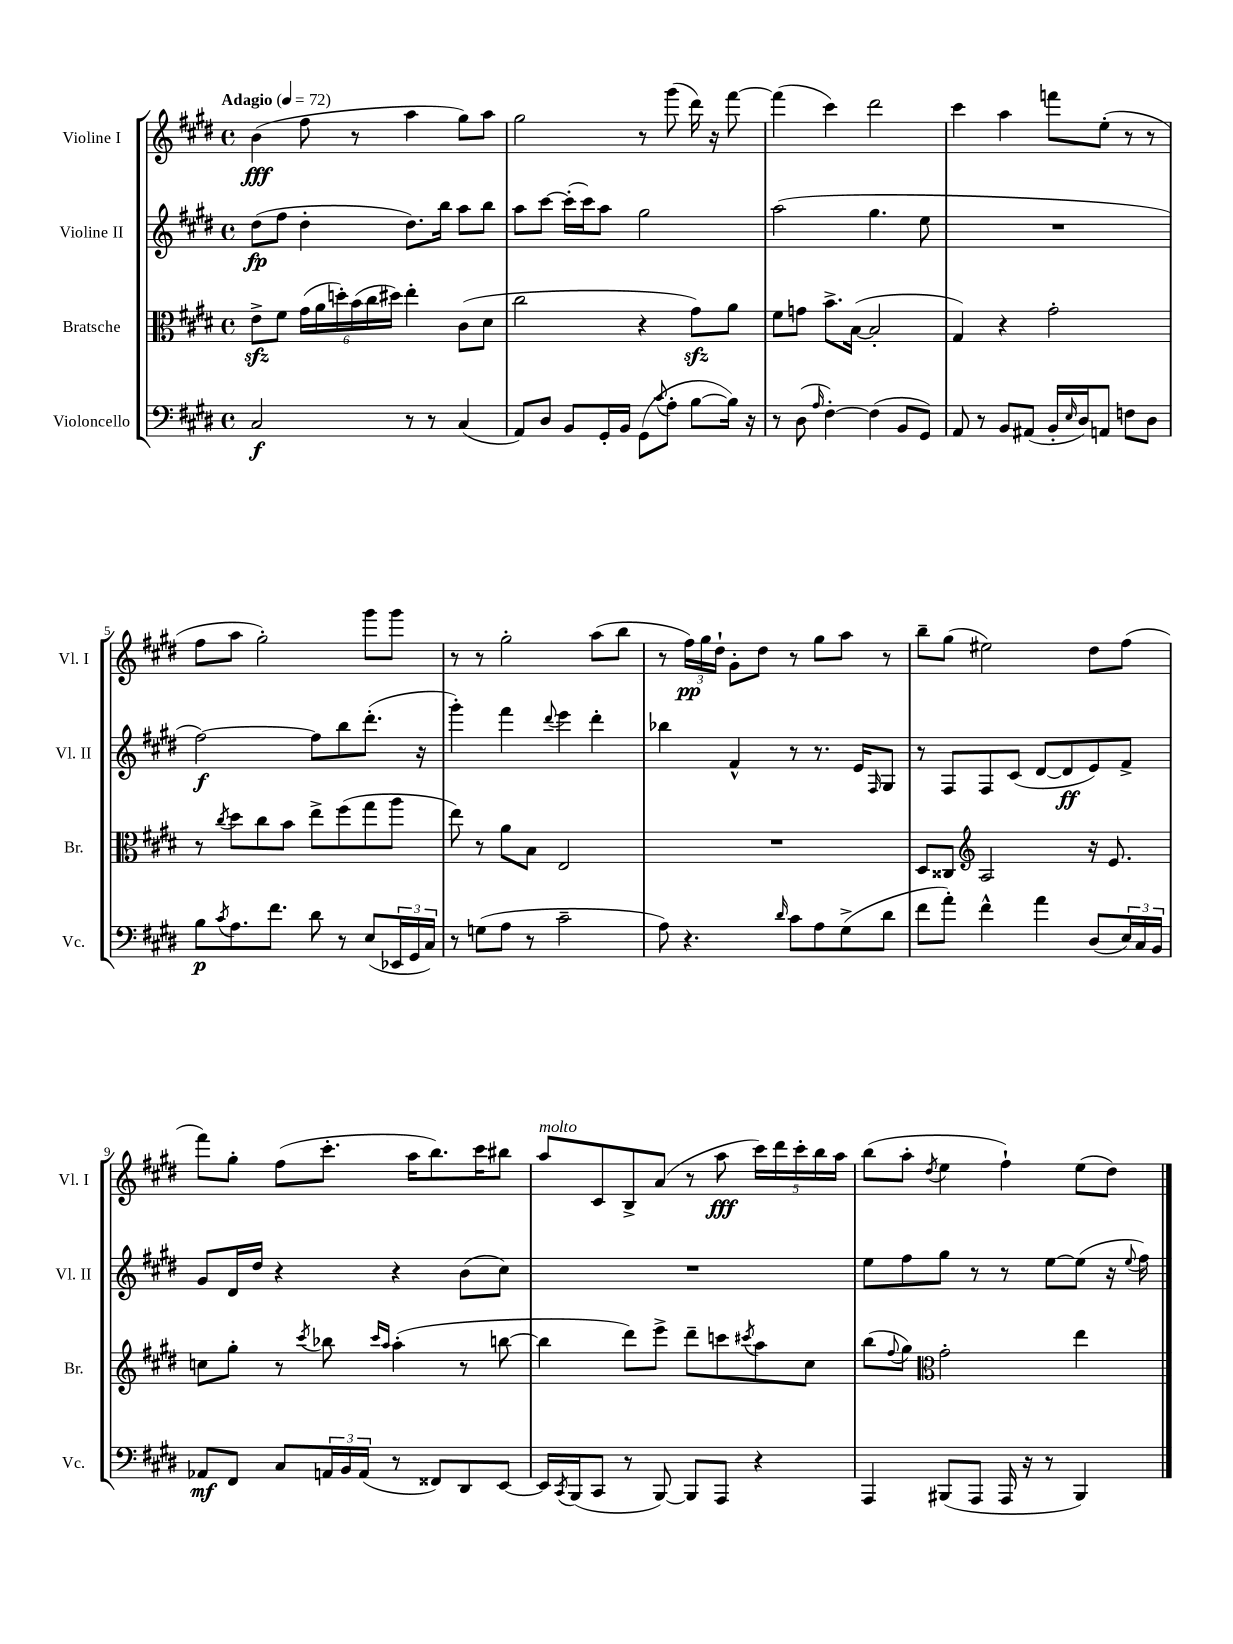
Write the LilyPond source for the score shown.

<<
\new StaffGroup <<
\new Staff = "s0" \with { instrumentName = "Violine I" shortInstrumentName = "Vl. I" } {
    \clef treble \key e \major \defaultTimeSignature \time 4/4 \tempo "Adagio" 4 = 72
    b'4\fff( fis''8 r8 a''4 gis''8) a''8 |
    gis''2 r8 gis'''8( dis'''16) r16 fis'''8~ |
    fis'''4( cis'''4) dis'''2 |
    cis'''4 a''4 f'''8 e''8-.( r8 r8 |
    fis''8 a''8 gis''2-.) gis'''8 gis'''8 |
    r8 r8 gis''2-. a''8( b''8 |
    r8 \tuplet 3/2 { fis''16\pp) gis''16 dis''16-! } gis'8-. dis''8 r8 gis''8 a''8 r8 |
    b''8-- gis''8( eis''2) dis''8 fis''8( |
    fis'''8) gis''8-. fis''8( cis'''8.-. a''16 b''8.) cis'''16 bis''8 |
    a''8^\markup { \italic "molto" } cis'8 b8-> a'8( r8 a''8\fff \tuplet 5/4 { cis'''16) dis'''16 cis'''16-. b''16 a''16 } |
    b''8( a''8-. \acciaccatura { dis''8 } e''4 fis''4-!) e''8( dis''8) \bar "|." |
}
\new Staff = "s1" \with { instrumentName = "Violine II" shortInstrumentName = "Vl. II" } {
    \clef treble \key e \major \defaultTimeSignature \time 4/4
    dis''8\fp( fis''8 dis''4-. dis''8.) b''16 a''8 b''8 |
    a''8 cis'''8~ cis'''16-.( cis'''16) a''8 gis''2 |
    a''2( gis''4. e''8 |
    R1 |
    fis''2~\f) fis''8 b''8 dis'''8.-.( r16 |
    gis'''4-.) fis'''4 \appoggiatura { dis'''8 } e'''4 dis'''4-. |
    bes''4 fis'4-^ r8 r8. e'16 \grace { fis16 } gis8 |
    r8 fis8 fis8 cis'8( dis'8~ dis'8\ff e'8) fis'8-> |
    gis'8 dis'16 dis''16 r4 r4 b'8( cis''8) |
    R1 |
    e''8 fis''8 gis''8 r8 r8 e''8~ e''8( r16 \appoggiatura { e''8 } fis''16) \bar "|." |
}
\new Staff = "s2" \with { instrumentName = "Bratsche" shortInstrumentName = "Br." } {
    \clef alto \key e \major \defaultTimeSignature \time 4/4
    e'8->\sfz fis'8 \tuplet 6/4 { gis'16( a'16 d''16-.) b'16( cis''16 dis''16) } e''4-. cis'8( dis'8 |
    cis''2 r4 gis'8\sfz) a'8 |
    fis'8 g'8 b'8.-> b16~( b2-. |
    gis4) r4 gis'2-. |
    r8 \acciaccatura { cis''8 } dis''8 cis''8 b'8 e''8-> fis''8( gis''8 a''8 |
    e''8) r8 a'8 b8 e2 |
    R1 |
    dis8 cisis8 \clef treble a2 r16 e'8. |
    c''8 gis''8-. r8 \acciaccatura { cis'''8 } bes''8 \grace { cis'''16 a''16 } a''4-.( r8 b''8~ |
    b''4 dis'''8) e'''8-> dis'''8-- c'''8 \acciaccatura { cis'''8 } a''8 cis''8 |
    b''8( \appoggiatura { fis''8 } gis''8) \clef alto gis'2-. e''4 \bar "|." |
}
\new Staff = "s3" \with { instrumentName = "Violoncello" shortInstrumentName = "Vc." } {
    \clef bass \key e \major \defaultTimeSignature \time 4/4
    cis2\f r8 r8 cis4( |
    a,8) dis8 b,8 gis,16-. b,16 gis,8( \appoggiatura { cis'8 } a8-. b8~ b16) r16 |
    r8 dis8( \grace { a16 } fis4~-.) fis4( b,8 gis,8) |
    a,8 r8 b,8 ais,8( b,16-. \grace { e16 } dis16) a,8 f8 dis8 |
    b8\p \acciaccatura { cis'8 } a8. fis'8. dis'8 r8 e8( \tuplet 3/2 { ees,16 gis,16 cis16) } |
    r8 g8( a8 r8 cis'2-- |
    a8) r4. \grace { dis'16 } cis'8 a8 gis8->( dis'8 |
    fis'8 a'8-.) fis'4-^ a'4 dis8( \tuplet 3/2 { e16) cis16 b,16 } |
    aes,8\mf fis,8 cis8 \tuplet 3/2 { a,16 b,16 a,16( } r8 fisis,8) dis,8 e,8~ |
    e,16 \acciaccatura { cis,8 } b,,16( cis,8 r8 b,,8~) b,,8 a,,8 r4 |
    a,,4 bis,,8( a,,8 a,,16 r16 r8 bis,,4) \bar "|." |
}
>>
>>
